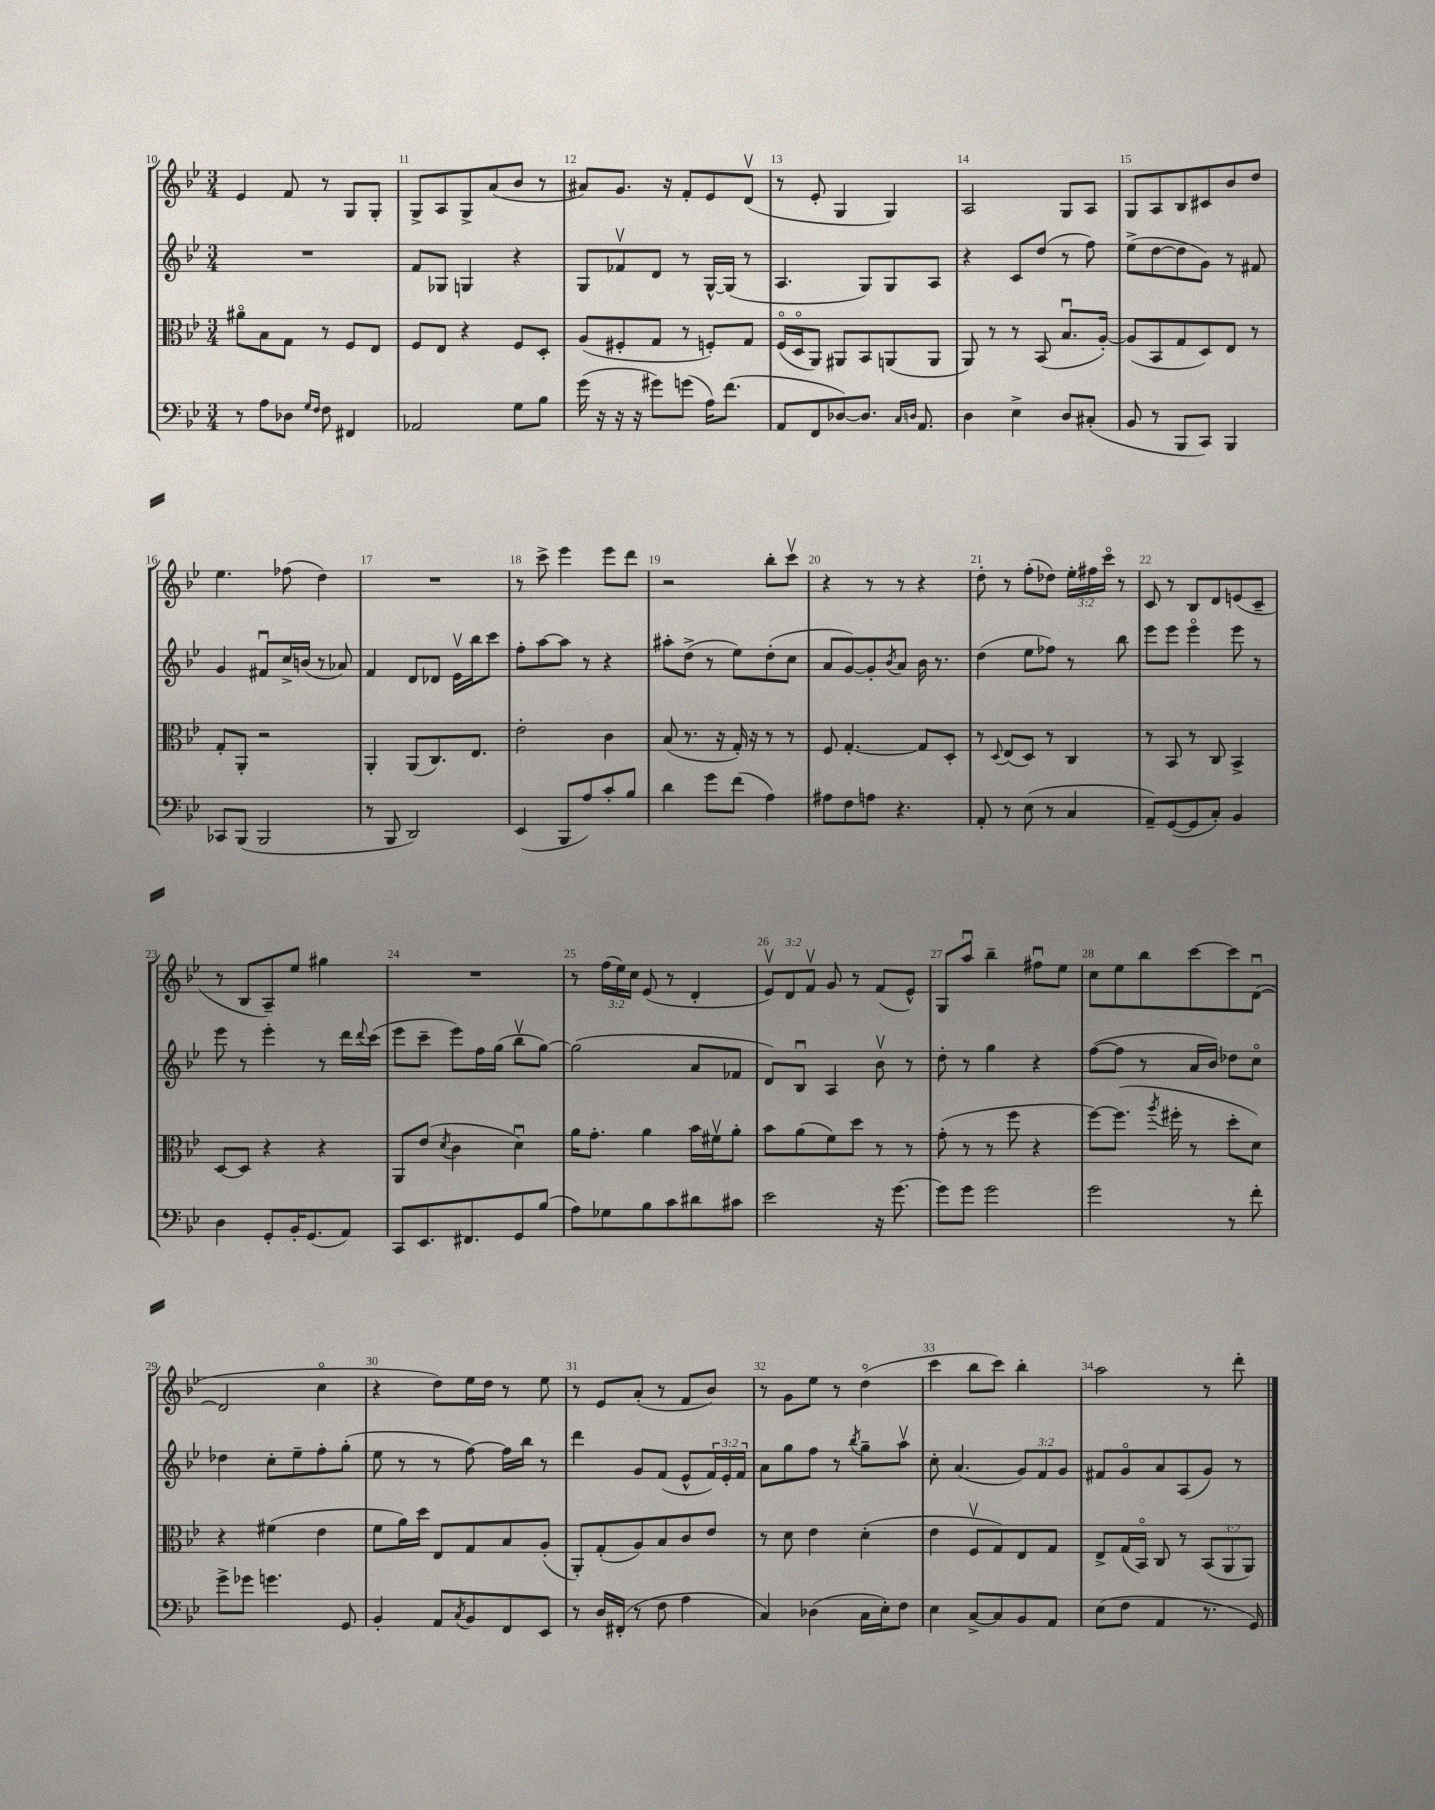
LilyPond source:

<<
\new StaffGroup <<
\new Staff = "s0" {
    \clef treble \key bes \major \numericTimeSignature \time 3/4 \override Staff.TupletNumber.text = #tuplet-number::calc-fraction-text
    ees'4 f'8 r8 g8 g8-. |
    g8-> a8 g8-> a'8( bes'8 r8 |
    ais'8) g'8. r16 f'8-. ees'8 d'8\upbow( |
    r8 ees'8-. g4 g4) |
    a2 g8 a8 |
    g8 a8 bes8 cis'8 bes'8 d''8 |
    ees''4. fes''8( d''4) |
    R2. |
    r8 c'''8-> ees'''4 ees'''8 d'''8 |
    r2 bes''8-. c'''8\upbow |
    r4 r8 r8 r4 |
    d''8-. r8 f''8-.( des''8) \tuplet 3/2 { ees''16-. fis''16 c'''16\flageolet } r8 |
    c'8 r8 bes8 d'8 e'8( c'8-- |
    r8 bes8 a8--) ees''8 gis''4 |
    R2. |
    r8 \tuplet 3/2 { f''16( ees''16) c''16 } ees'8( r8 d'4-. |
    \tuplet 3/2 { ees'8\upbow) d'8 f'8\upbow } g'8 r8 f'8( ees'8-^) |
    g8 a''8\downbow bes''4-- fis''8\downbow ees''8 |
    c''8 ees''8 bes''8 c'''8~ c'''8 d'8~\downbow( |
    d'2 c''4\flageolet |
    r4 d''8) ees''16 d''16 r8 ees''8 |
    r8 ees'8 a'8-.( r8 f'8 bes'8) |
    r8 g'8 ees''8 r8 d''4\flageolet( |
    c'''4 bes''8 c'''8) bes''4-. |
    a''2 r8 d'''8-. \bar "|." |
}
\new Staff = "s1" {
    \clef treble \key bes \major \numericTimeSignature \time 3/4 \override Staff.TupletNumber.text = #tuplet-number::calc-fraction-text
    R2. |
    f'8 ges8 g4 r4 |
    g8 fes'8\upbow d'8 r8 g16~-^ g16( r8 |
    a4. g8) g8 a8 |
    r4 c'8 d''8( r8 f''8) |
    ees''8->( d''8~ d''8 g'8) r8 fis'8 |
    g'4 fis'8\downbow c''16-> b'16( r8 aes'8) |
    f'4 d'8 des'8 ees'16\upbow bes''16 c'''8 |
    f''8-. a''8~ a''8 r8 r4 |
    ais''8-. d''8->( r8 ees''8) d''8-.( c''8 |
    a'8 g'8~) g'8-. \acciaccatura { bes'8 } a'8 bes'16 r8. |
    d''4( ees''8 fes''8) r8 bes''8 |
    ees'''8 ees'''8 ees'''4\flageolet ees'''8 r8 |
    ees'''8 r8 ees'''4-. r8 d'''16 \appoggiatura { d'''8 } c'''16( |
    ees'''8 c'''8-- ees'''8) f''16 g''16( bes''8\upbow g''8~) |
    g''2( a'8 fes'8 |
    d'8) bes8\downbow a4 bes'8\upbow r8 |
    d''8-. r8 g''4 r4 |
    f''8~( f''8 r8 a'16 bes'16) des''8 c''8\flageolet |
    des''4 c''8-. ees''8-- f''8-. g''8-.( |
    ees''8 r8 r8 f''8~) f''16 bes''16 r8 |
    d'''4 g'8 f'8( ees'8-^ \tuplet 3/2 { f'16) ees'16-. f'16 } |
    a'8 g''8 f''8 r8 \acciaccatura { bes''8 } g''8-- a''8\upbow |
    c''8-. a'4.( \tuplet 3/2 { g'8) f'8 g'8 } |
    fis'8 g'8\flageolet a'8 a8( g'8) r8 \bar "|." |
}
\new Staff = "s2" {
    \clef alto \key bes \major \numericTimeSignature \time 3/4 \override Staff.TupletNumber.text = #tuplet-number::calc-fraction-text
    ais'8\flageolet bes8 g8 r8 f8 ees8 |
    f8 ees8 r4 f8 d8-. |
    a8( fis8-. g8 r8 f8-.) g8 |
    f16\flageolet( d16\flageolet a,8) ais,8 bes,8 a,8( a,8 |
    a,8) r8 r8 bes,8( bes8.\downbow a16~-.) |
    a8( bes,8 g8 d8) ees8 r8 |
    g8-. a,8-. r2 |
    a,4-. a,8( c8.) ees8. |
    ees'2-. c'4 |
    bes8( r8. r16 g16-.) r16 r8 r8 |
    f8 g4.~-. g8 d8-. |
    r8 \appoggiatura { d8 } ees8( d8) r8 c4 |
    r8 bes,8 r8 c8 bes,4-> |
    d8~ d8 r4 r4 |
    a,8 ees'8( \acciaccatura { d'8 } c'4 d'4\downbow) |
    a'16 g'8.-. a'4 bes'16 fis'16\upbow a'8-. |
    bes'8 a'8( f'8) d''8 r8 r8 |
    g'8-.( r8 r8 f''8 r4 |
    f''8~) f''8.( \acciaccatura { a''8 } fis''16-. r8 d''8-. d'8) |
    r4 fis'4( ees'4 |
    f'8 a'16) d''16 ees8 g8 bes8 a8-.( |
    a,8-.) g8-.( a8) bes8 c'8 ees'8 |
    r8 d'8 ees'4 d'4-.( |
    ees'4 f8\upbow g8) ees8 g8 |
    ees8-> g16( bes,16\flageolet) c8 r8 \tuplet 3/2 { bes,8( a,8 a,8) } \bar "|." |
}
\new Staff = "s3" {
    \clef bass \key bes \major \numericTimeSignature \time 3/4
    r8 a8 des8 \grace { g16 f16 } f8 fis,4 |
    aes,2 g8 bes8 |
    g'16( r16 r16 r16 gis'8) g'8( a16) f'8.( |
    a,8 f,8 des8~) des8. \grace { c16 d16 } a,8. |
    d4 ees4-> d8 cis8-.( |
    bes,8 r8 bes,,8 c,8) bes,,4 |
    ces,8 bes,,8( bes,,2 |
    r8 bes,,8 d,2) |
    ees,4( bes,,8 a8) c'8-. bes8 |
    d'4 g'8 f'8( a4) |
    ais8 f8 a8 r4. |
    a,8-. r8 ees8( r8 c4 |
    a,8--) g,8~( g,8 c8-.) bes,4 |
    d4 g,8-. bes,16-. g,8.( a,8) |
    c,8 ees,8. fis,8. g,8 bes8( |
    a8) ges8 bes8 c'8 dis'8 cis'8 |
    ees'2 r16 g'8.~ |
    g'8 g'8 g'2 |
    g'2 r8 f'8-. |
    g'8-> ges'8 g'4. g,8 |
    bes,4-. a,8 \acciaccatura { c8 } bes,8 f,8 ees,8 |
    r8 d16 fis,16-.( r8 f8 a4 |
    c4) des4( c16 ees16-.) f8 |
    ees4 c8~-> c8 bes,8 a,8 |
    ees8( f8 a,4 r8. g,16) \bar "|." |
}
>>
>>
\layout { \context { \Score currentBarNumber = #10 \override BarNumber.break-visibility = ##(#f #t #t) barNumberVisibility = #all-bar-numbers-visible } }
